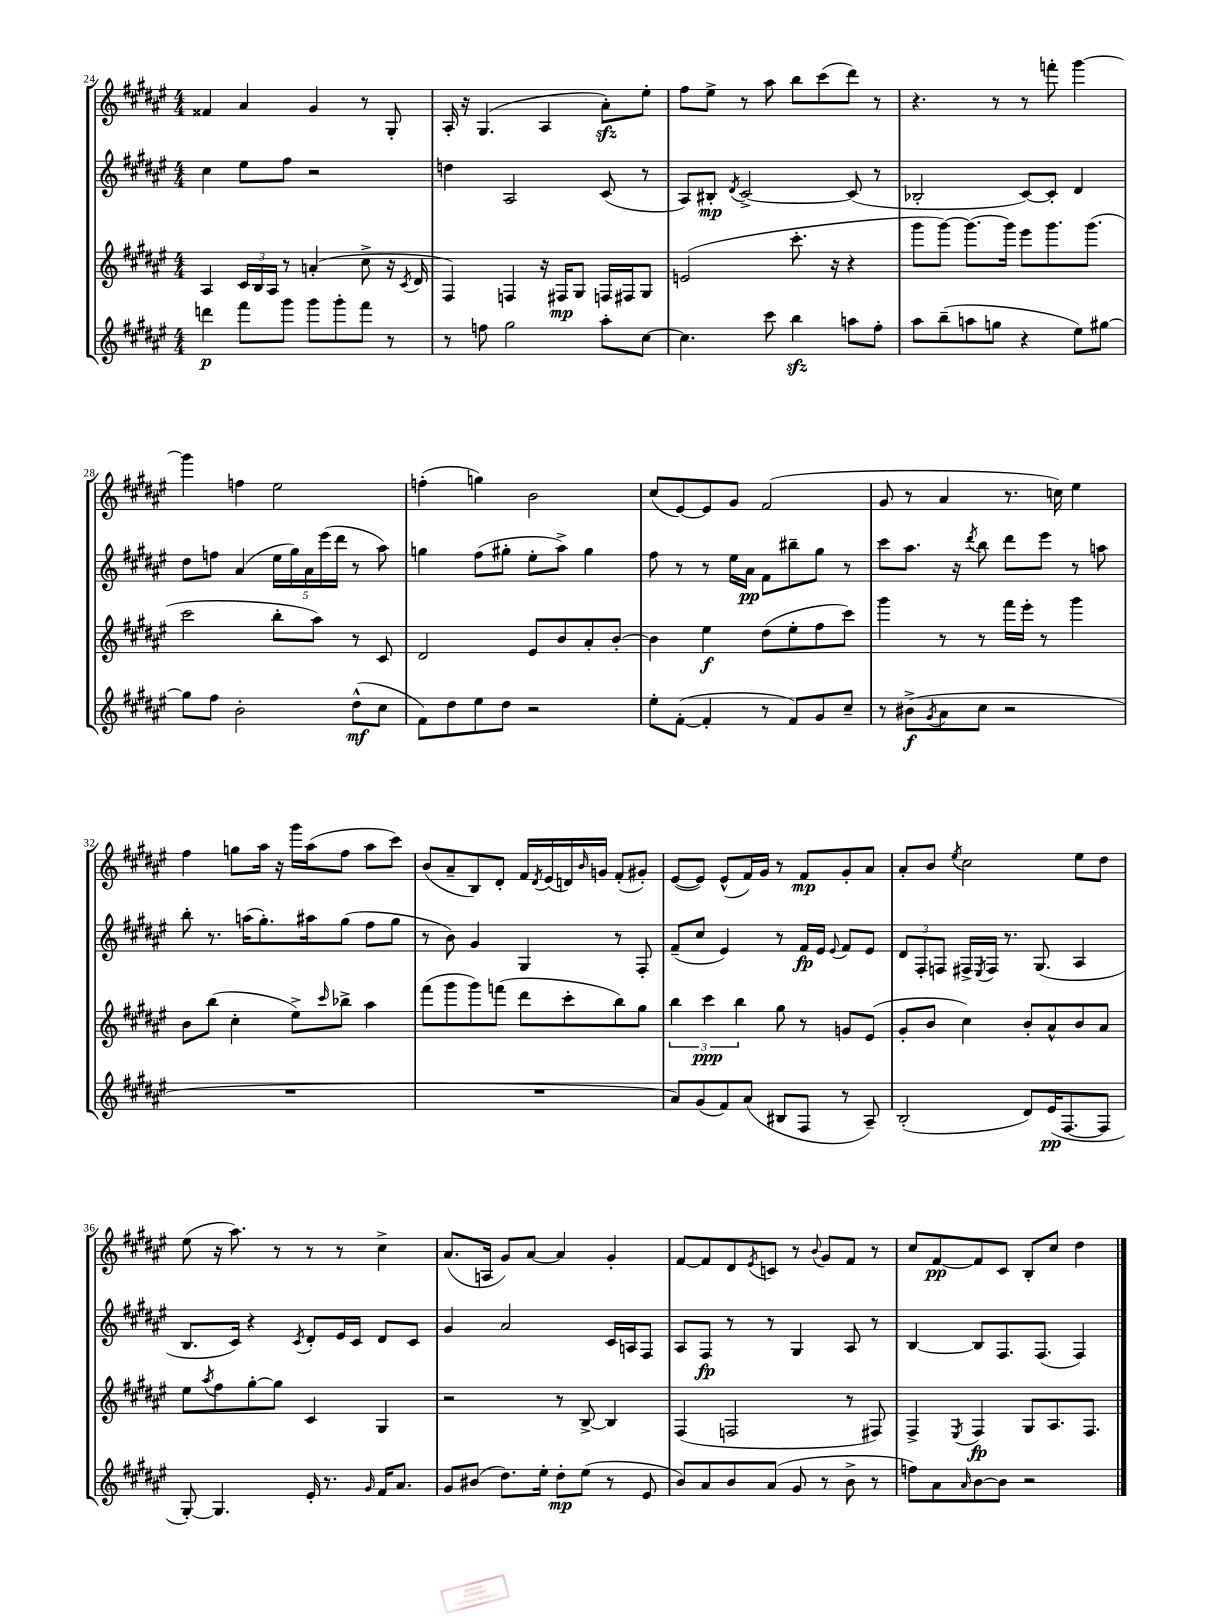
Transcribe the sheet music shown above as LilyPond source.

<<
\new StaffGroup <<
\new Staff = "s0" {
    \clef treble \key fis \major \numericTimeSignature \time 4/4
    fisis'4 ais'4 gis'4 r8 gis8-. |
    ais16-. r16 gis4.( ais4 ais'8-.\sfz) eis''8-. |
    fis''8 eis''8-> r8 ais''8 b''8 cis'''8( dis'''8) r8 |
    r4. r8 r8 f'''8-. gis'''4~ |
    gis'''4 f''4 eis''2 |
    f''4-.( g''4) b'2 |
    cis''8( eis'8~) eis'8 gis'8 fis'2( |
    gis'8 r8 ais'4 r8. c''16) eis''4 |
    fis''4 g''8 ais''16 r16 gis'''16 ais''16( fis''8 ais''8 cis'''8) |
    b'8( ais'8-- b8) dis'8-. fis'16 \acciaccatura { dis'8 } eis'16( d'16) \grace { b'16 } g'16 fis'8-.( gis'8-.) |
    eis'8~( eis'8) eis'8-^( fis'16) gis'16 r8 fis'8\mp gis'8-. ais'8 |
    ais'8-. b'8 \acciaccatura { eis''8 } cis''2 eis''8 dis''8 |
    eis''8( r16 ais''8.) r8 r8 r8 cis''4-> |
    ais'8.( a16 gis'8) ais'8~ ais'4 gis'4-. |
    fis'8~ fis'8 dis'8 \acciaccatura { eis'8 } c'8 r8 \appoggiatura { b'8 } gis'8 fis'8 r8 |
    cis''8 fis'8~\pp fis'8 cis'8 b8-. cis''8 dis''4 \bar "|." |
}
\new Staff = "s1" {
    \clef treble \key fis \major \numericTimeSignature \time 4/4
    cis''4 eis''8 fis''8 r2 |
    d''4 ais2 cis'8( r8 |
    ais8) bis8-.\mp \acciaccatura { dis'8 } cis'2~-> cis'8( r8 |
    bes2-. cis'8~) cis'8-. dis'4 |
    dis''8 f''8 ais'4( \tuplet 5/4 { eis''16 gis''16) ais'16 eis'''16( dis'''16 } r8 ais''8) |
    g''4 fis''8( gis''8-. eis''8-. ais''8->) gis''4 |
    fis''8 r8 r8 eis''16 ais'16\pp fis'8 bis''8-- gis''8 r8 |
    cis'''8 ais''8. r16 \acciaccatura { dis'''8 } b''8 dis'''8 eis'''8 r8 a''8 |
    b''8-. r8. a''16( gis''8.-.) ais''16 gis''8( fis''8 gis''8 |
    r8 b'8) gis'4 gis4 r8 fis8-. |
    fis'8--( cis''8 eis'4) r8 fis'16\fp eis'16 \appoggiatura { eis'8 } fis'8 eis'8 |
    \tuplet 3/2 { dis'8 fis8-. f8 } fis16-> \acciaccatura { eis8 } fis16 r8. gis8.( ais4 |
    b8. cis'16) r4 \acciaccatura { cis'8 } dis'8-. eis'16 cis'16 dis'8 cis'8 |
    gis'4 ais'2 cis'16 a16 fis8 |
    ais8 fis8\fp r8 r8 gis4 ais8 r8 |
    b4~ b8 fis8. fis8.( fis4) \bar "|." |
}
\new Staff = "s2" {
    \clef treble \key fis \major \numericTimeSignature \time 4/4
    ais4 \tuplet 3/2 { cis'16 b16 ais16 } r8 a'4-.( cis''8-> r16 \acciaccatura { cis'8 } dis'16 |
    fis4) f4 r16 fis16\mp gis8 f16 fis16 gis8 |
    e'2( cis'''8.-. r16 r4 |
    gis'''8 gis'''8~) gis'''8.~ gis'''16 eis'''8 gis'''8. gis'''8.( |
    cis'''2 b''8-. ais''8) r8 cis'8 |
    dis'2 eis'8 b'8 ais'8-. b'8~-. |
    b'4 eis''4\f dis''8( eis''8-. fis''8 cis'''8) |
    gis'''4 r8 r8 fis'''16 eis'''16-. r8 gis'''4 |
    b'8 b''8( cis''4-. eis''8->) \grace { cis'''16 } bes''8-> ais''4 |
    fis'''8( gis'''8 gis'''8) f'''8( dis'''8 cis'''8-. b''8) gis''8 |
    \tuplet 3/2 { b''4 cis'''4\ppp b''4 } gis''8 r8 g'8 eis'8( |
    gis'8-. b'8 cis''4) b'8-. ais'8-^ b'8 ais'8 |
    eis''8 \acciaccatura { ais''8 } fis''8 gis''8~-. gis''8 cis'4 gis4 |
    r2 r8 b8~-> b4 |
    fis4( f2 r8 fis8) |
    fis4-> \acciaccatura { eis8 } fis4\fp gis8 ais8. fis8. \bar "|." |
}
\new Staff = "s3" {
    \clef treble \key fis \major \numericTimeSignature \time 4/4
    d'''4\p fis'''8 gis'''8 gis'''8 gis'''8-. fis'''8 r8 |
    r8 f''8 gis''2 ais''8-. cis''8~ |
    cis''4. cis'''8 b''4\sfz a''8 fis''8-. |
    ais''8 b''8--( a''8 g''8 r4 eis''8) gis''8~ |
    gis''8 fis''8 b'2-. dis''8-^\mf( cis''8 |
    fis'8) dis''8 eis''8 dis''8 r2 |
    eis''8-. fis'8~-.( fis'4-. r8 fis'8) gis'8 cis''8-- |
    r8 bis'8->\f( \acciaccatura { gis'8 } ais'8 cis''8 r2 |
    R1 |
    R1 |
    ais'8) gis'8( fis'8) ais'8( bis8 fis8 r8 ais8--) |
    b2-.( dis'8) eis'16\pp( fis8.~ fis8 |
    gis8~-.) gis4. eis'16-. r8. \grace { gis'16 } fis'16 ais'8. |
    gis'8 bis'8( dis''8.) eis''16-. dis''8-.\mp eis''8( r8 eis'8 |
    b'8) ais'8 b'8 ais'8( gis'8 r8 b'8-> r8 |
    f''8) ais'8 \grace { ais'16 } b'8~ b'8 r2 \bar "|." |
}
>>
>>
\layout { \context { \Score currentBarNumber = #24 } }
